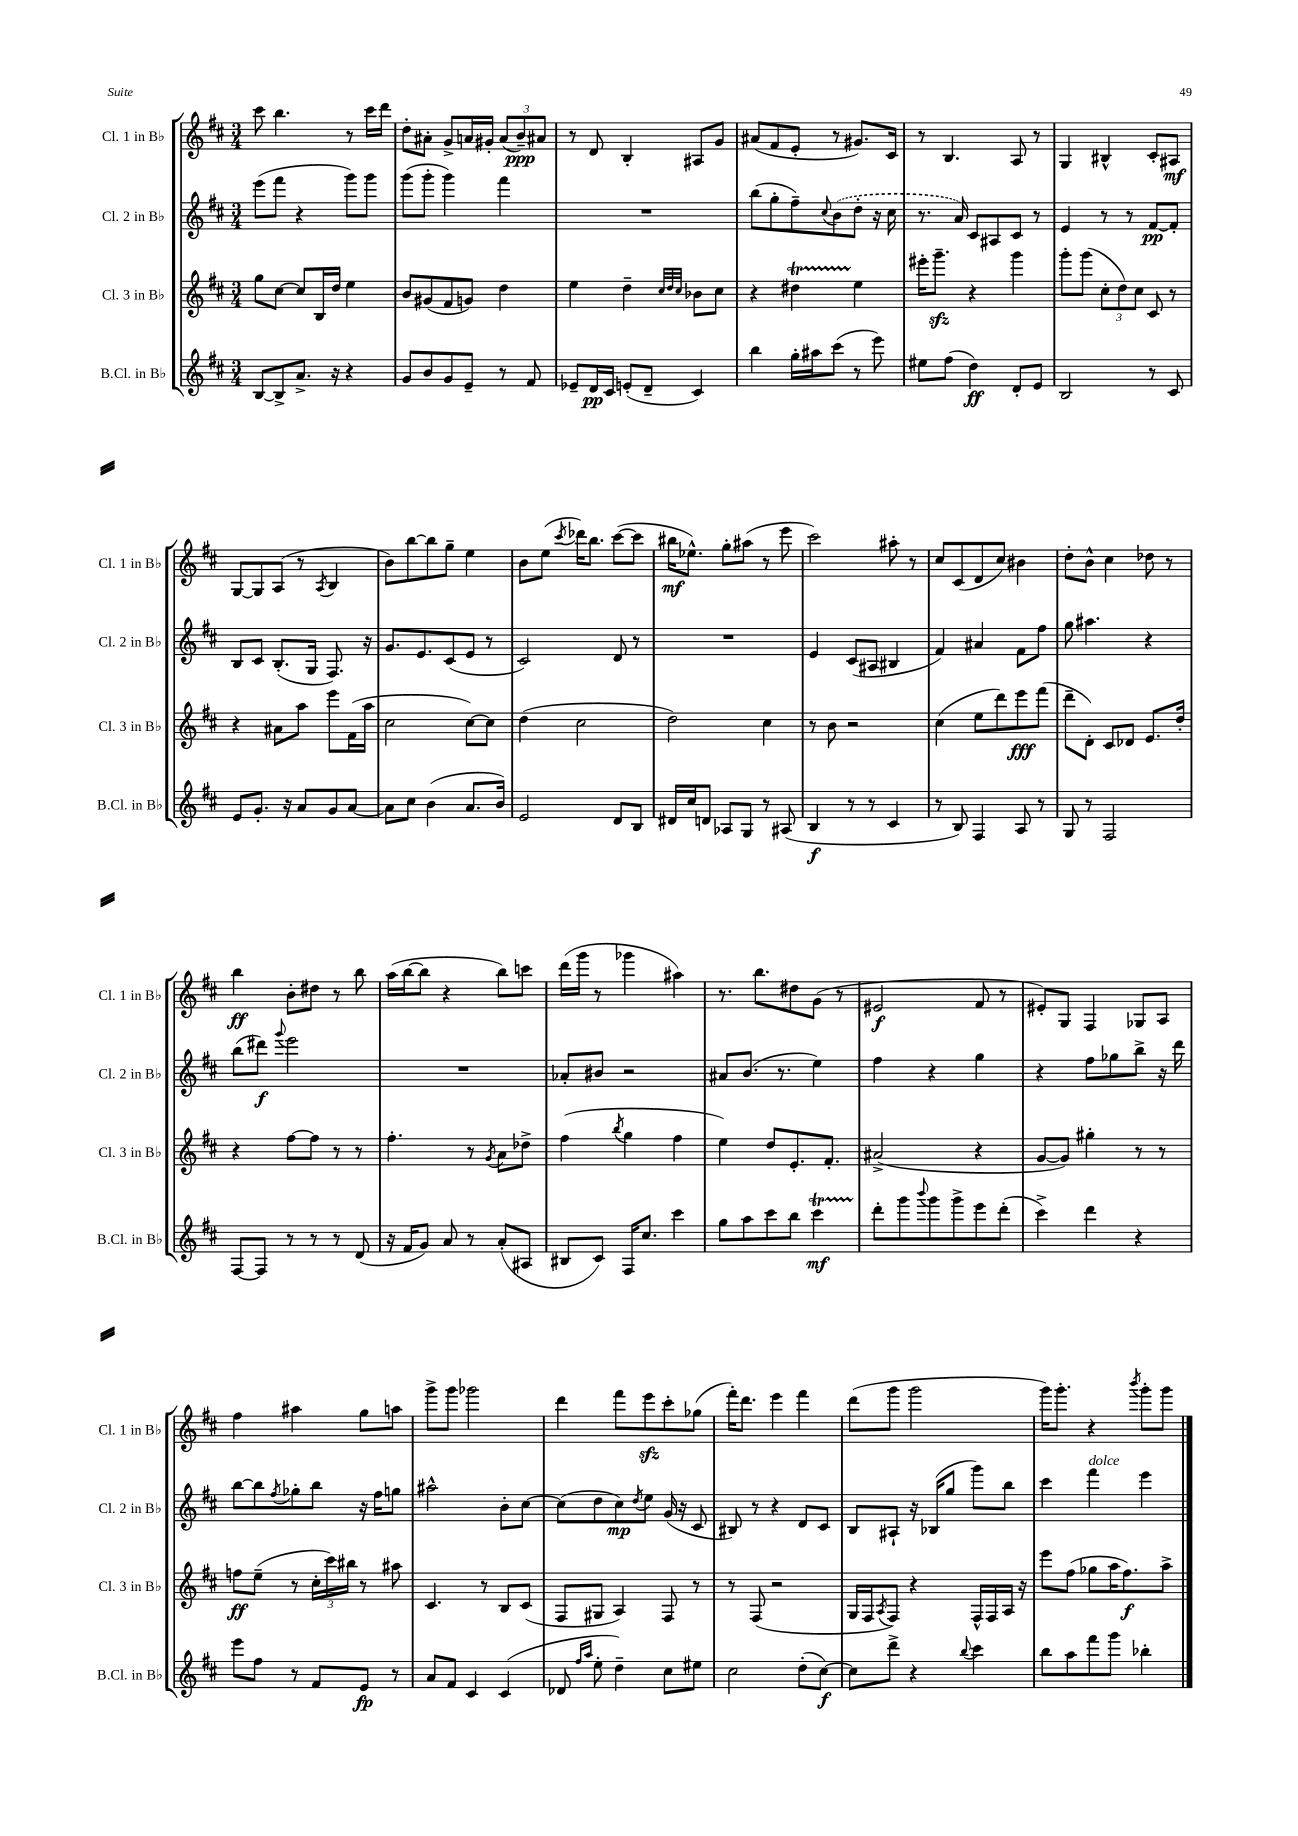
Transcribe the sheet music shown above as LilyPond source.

<<
\new StaffGroup <<
\new Staff = "s0" \with { instrumentName = "Cl. 1 in Bb" shortInstrumentName = "Cl. 1 in Bb" } {
    \clef treble \key d \major \numericTimeSignature \time 3/4
    cis'''8 b''4. r8 cis'''16 d'''16 |
    d''8-. ais'8-. g'8-> a'16 gis'16-. \tuplet 3/2 { a'8( b'8--\ppp) ais'8 } |
    r8 d'8 b4-. ais8 g'8 |
    ais'8( fis'8 e'8-. r8 gis'8.) cis'16 |
    r8 b4. a8 r8 |
    g4 bis4-^ cis'8-. ais8\mf |
    g8~ g8 a8( r8 \acciaccatura { a8 } b4 |
    b'8) b''8~ b''8 g''8-- e''4 |
    b'8 e''8( \acciaccatura { cis'''8 } des'''16) b''8. cis'''8~( cis'''8 |
    bis''16\mf ees''8.-^) g''8-. ais''8( r8 e'''8 |
    cis'''2) ais''8-. r8 |
    cis''8 cis'8( d'8 cis''8) bis'4 |
    d''8-. b'8-^ cis''4 des''8 r8 |
    b''4\ff b'8-. dis''8 r8 b''8 |
    a''16( b''16~ b''8 r4 b''8) c'''8 |
    d'''16( g'''16 r8 ges'''4 ais''4) |
    r8. b''8. dis''8 g'8( r8 |
    eis'2\f fis'8 r8 |
    eis'8-.) g8 fis4 ges8 a8 |
    fis''4 ais''4 g''8 a''8 |
    g'''8-> g'''8 ges'''2 |
    d'''4 fis'''8 e'''8\sfz cis'''8-. ges''8( |
    fis'''16-.) d'''8. e'''4 fis'''4 |
    d'''8( g'''8 g'''2 |
    g'''16) g'''8.-. r4 \acciaccatura { b'''8 } g'''8-. g'''8 \bar "|." |
}
\new Staff = "s1" \with { instrumentName = "Cl. 2 in Bb" shortInstrumentName = "Cl. 2 in Bb" } {
    \clef treble \key d \major \numericTimeSignature \time 3/4
    e'''8( fis'''8 r4 g'''8) g'''8 |
    g'''8( g'''8-. g'''4) fis'''4 |
    R2. |
    b''8( g''8-. fis''8--) \appoggiatura { cis''8 } \once \slurDashed b'8( d''8-. r16 cis''16 |
    r8. a'16) cis'8 ais8 cis'8 r8 |
    e'4 r8 r8 fis'8~\pp fis'8-. |
    b8 cis'8 b8.-.( g16 fis8.) r16 |
    g'8. e'8. cis'8( e'8 r8 |
    cis'2) d'8 r8 |
    R2. |
    e'4 cis'8( ais8 bis4 |
    fis'4) ais'4 fis'8 fis''8 |
    g''8 ais''4. r4 |
    b''8( dis'''8\f) \appoggiatura { g'''8 } e'''2 |
    R2. |
    aes'8-. bis'8 r2 |
    ais'8 b'8.( r8. e''4) |
    fis''4 r4 g''4 |
    r4 fis''8 ges''8 b''8-> r16 d'''16 |
    b''8~ b''8 \acciaccatura { fis''8 } ges''8-. b''8 r16 fis''16 g''8 |
    ais''2-^ b'8-. cis''8~ |
    cis''8( d''8 cis''8\mp) \acciaccatura { d''8 } e''8 g'16( r16 cis'8 |
    bis8) r8 r4 d'8 cis'8 |
    b8 ais8-! r16 bes16( g''8 g'''8) b''8 |
    cis'''4 fis'''4^\markup { \italic "dolce" } e'''4 \bar "|." |
}
\new Staff = "s2" \with { instrumentName = "Cl. 3 in Bb" shortInstrumentName = "Cl. 3 in Bb" } {
    \clef treble \key d \major \numericTimeSignature \time 3/4
    g''8 cis''8~ cis''8 b16 d''16 e''4 |
    b'8 gis'8( fis'8 g'8) d''4 |
    e''4 d''4-- \grace { cis''32 d''32 cis''32 } bes'8 cis''8 |
    r4 dis''4\startTrillSpan e''4\stopTrillSpan |
    eis'''16-. g'''8.--\sfz r4 g'''4 |
    g'''8-. g'''8( \tuplet 3/2 { cis''8-. d''8) cis''8 } cis'8 r8 |
    r4 ais'8 a''8 e'''8 fis'16( a''16 |
    cis''2 cis''8~) cis''8 |
    d''4( cis''2 |
    d''2) cis''4 |
    r8 b'8 r2 |
    cis''4( e''8 d'''8) e'''8\fff fis'''8( |
    d'''8-- d'8-.) cis'8 des'8 e'8. d''16-. |
    r4 fis''8~ fis''8 r8 r8 |
    fis''4.-. r8 \acciaccatura { g'8 } a'8 des''8-> |
    fis''4( \acciaccatura { b''8 } g''4 fis''4 |
    e''4) d''8 e'8.-. fis'8.-. |
    ais'2->( r4 |
    g'8~ g'8) gis''4-. r8 r8 |
    f''8\ff e''8--( r8 \tuplet 3/2 { cis''16-. cis'''16) bis''16 } r8 ais''8 |
    cis'4. r8 b8 cis'8( |
    fis8 gis8 a4) fis8 r8 |
    r8 fis8( r2 |
    g16 fis16 \acciaccatura { a8 } fis8) r4 fis16-^ fis16 a16 r16 |
    e'''8 fis''8( ges''8 a''16 fis''8.\f) a''8-> \bar "|." |
}
\new Staff = "s3" \with { instrumentName = "B.Cl. in Bb" shortInstrumentName = "B.Cl. in Bb" } {
    \clef treble \key d \major \numericTimeSignature \time 3/4
    b8~ b8-> a'8.-> r16 r4 |
    g'8 b'8 g'8 e'8-- r8 fis'8 |
    ees'8-- d'16\pp cis'16 e'8-.( d'8-- cis'4) |
    b''4 g''16-. ais''16 cis'''8( r8 e'''8) |
    eis''8 fis''8( d''4\ff) d'8-. e'8 |
    b2 r8 cis'8 |
    e'8 g'8.-. r16 a'8 g'8 a'8~ |
    a'8 cis''8 b'4( a'8. b'16) |
    e'2 d'8 b8 |
    dis'16 cis''16 d'8 aes8 g8 r8 ais8( |
    b4\f r8 r8 cis'4 |
    r8 b8) fis4 a8 r8 |
    g8 r8 fis2 |
    fis8~ fis8 r8 r8 r8 d'8( |
    r16 fis'16 g'8) a'8 r8 a'8-.( ais8 |
    bis8 cis'8) fis16 cis''8. cis'''4 |
    g''8 a''8 cis'''8 b''8 cis'''4\startTrillSpan\mf |
    d'''8-.\stopTrillSpan g'''8 \appoggiatura { b'''8 } g'''8 g'''8-> e'''8 d'''8-.( |
    cis'''4->) d'''4 r4 |
    e'''8 fis''8 r8 fis'8 e'8\fp r8 |
    a'8 fis'8 cis'4 cis'4( |
    des'8 \grace { fis''16 a''16 } e''8-. d''4--) cis''8 eis''8 |
    cis''2 d''8-.( cis''8~\f) |
    cis''8 d'''8-> r4 \appoggiatura { b''8 } cis'''4 |
    b''8 a''8 fis'''8 g'''8 bes''4-. \bar "|." |
}
>>
>>
\layout { \context { \Score \remove "Bar_number_engraver" } }
